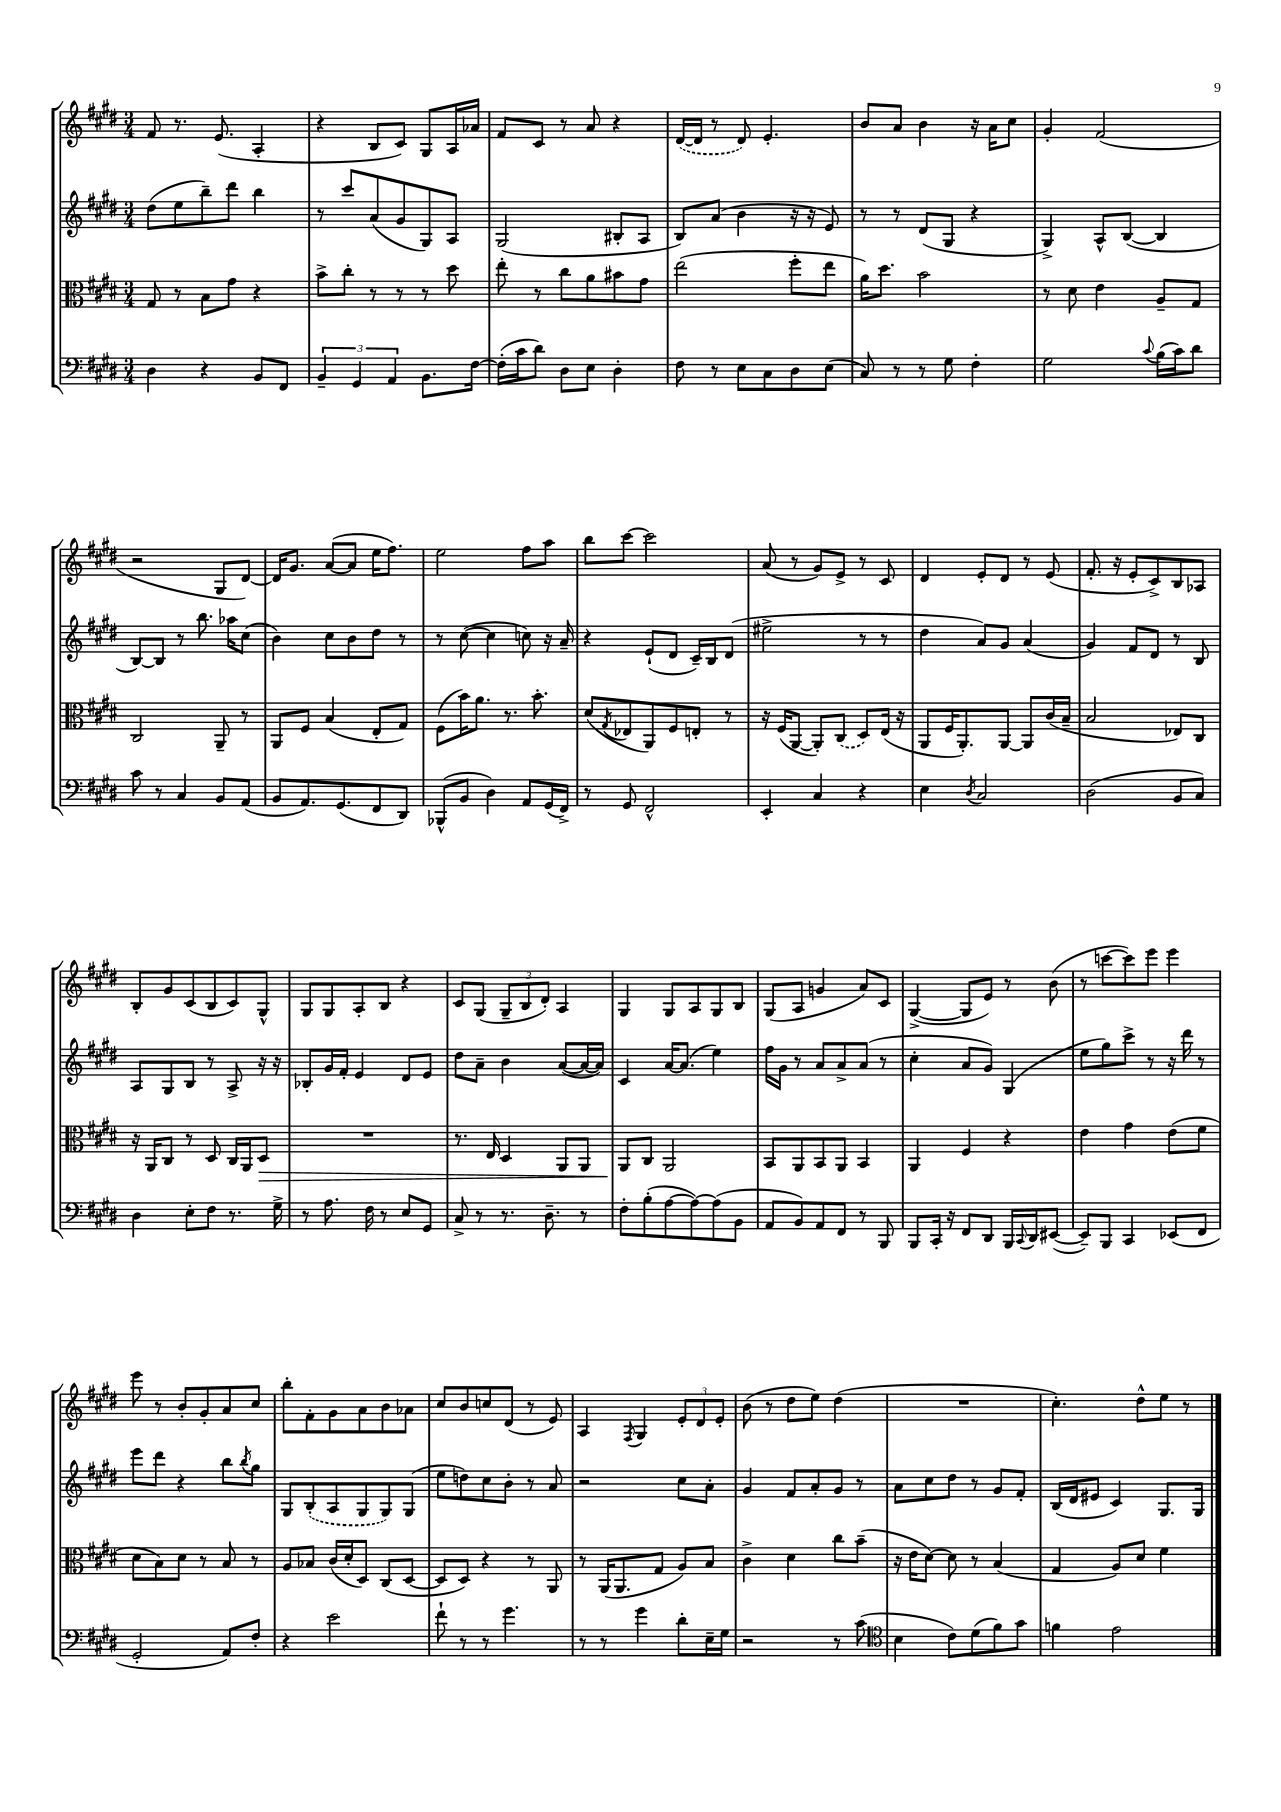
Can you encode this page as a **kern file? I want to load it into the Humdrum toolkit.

**kern	**kern	**kern	**kern
*staff4	*staff3	*staff2	*staff1
*clefF4	*clefC3	*clefG2	*clefG2
*k[f#c#g#d#]	*k[f#c#g#d#]	*k[f#c#g#d#]	*k[f#c#g#d#]
*M3/4	*M3/4	*M3/4	*M3/4
4D#	8G#	(8dd#	8f#
.	8r	8ee	8.r
4r	8B	8bb~)	.
.	.	.	(8.e
.	8g#	8ddd#	.
8BB	4r	4bb	4A'
8FF#	.	.	.
=	=	=	=
6BB~	8b^	8r	4r
.	8cc#'	8ccc#	.
6GG#	.	.	.
.	8r	(8a	8B
6AA	.	.	.
.	8r	8g#	8c#)
8.BB	8r	8G#)	8G#
.	8dd#	8A	16A
[16F#	.	.	16a-
=	=	=	=
(16F#']	8ee'	(2G#	8f#
16c#	.	.	.
8d#)	8r	.	8c#
8D#	8cc#	.	8r
8E	8a	.	8a
4D#'	8b#	8B#'	4r
.	8g#	8A	.
=	=	=	=
8F#	(2ee	8B)	([16d#
.	.	.	16d#]
8r	.	(8a	8r
8E	.	4b	8d#)
8C#	.	.	4.e'
8D#	8ff#'	16r	.
.	.	16r	.
(8E	8ee	8e)	.
=	=	=	=
8C#)	16a)	8r	8b
.	8.dd#	.	.
8r	.	8r	8a
8r	2b	(8d#	4b
8G#	.	8G#	.
4F#'	.	4r	16r
.	.	.	16a
.	.	.	8cc#
=	=	=	=
2G#	8r	4G#^)	4g#'
.	8d#	.	.
.	4e	8A^^	(2f#
.	.	([8B	.
8qqc#	.	.	.
(16B	8A~	4B]	.
16c#)	.	.	.
8d#	8G#	.	.
=	=	=	=
8c#	2C#	[8B)	2r
8r	.	8B]	.
4C#	.	8r	.
.	.	8.bb	.
8BB	8AA~	.	8G#
.	.	16aa-	.
(8AA	8r	(8cc#	[8d#)
=	=	=	=
8BB	8AA	4b)	16d#]
.	.	.	8.g#
8.AA)	8F#	.	.
.	(4B	8cc#	([8a
(8.GG#	.	.	.
.	.	8b	8a]
8FF#	8E'	8dd#	16ee
.	.	.	8.ff#)
8DD#)	8G#)	8r	.
=	=	=	=
(8BBB-^^	(8F#	8r	2ee
8BB	16b)	([8cc#	.
.	8.a	.	.
4D#)	.	4cc#]	.
.	8.r	.	.
8AA	.	8cc)	8ff#
.	8.b'	.	.
(16GG#	.	16r	8aa
16FF#^)	.	16a~	.
=	=	=	=
8r	(8d#	4r	8bb
.	8qG#	.	.
8GG#	8E-	.	[8ccc#
2FF#^^	8AA)	(8e`	2ccc#]
.	8F#	8d#	.
.	8E'	16c#~)	.
.	.	16B	.
.	8r	(8d#	.
=	=	=	=
4EE'	16r	2ee#^	(8a
.	(16F#	.	.
.	[8AA	.	8r
4C#	8AA'])	.	8g#)
.	(8C#	.	8e^
4r	8D#)	8r	8r
.	(16E	8r	8c#
.	16r	.	.
=	=	=	=
4E	8AA	4dd#	4d#
.	16F#	.	.
.	8.AA')	.	.
8qD#	.	.	.
2C#	.	8a)	8e'
.	[8AA	8g#	8d#
.	8AA]	(4a	8r
.	(16c#	.	(8e
.	16B~	.	.
=	=	=	=
(2D#	2B	4g#)	8.f#'
.	.	.	16r
.	.	8f#	8e'
.	.	8d#	8c#^)
8BB	8E-)	8r	8B
8C#)	8C#	8B	8A-
=	=	=	=
4D#	16r	8A	8B'
.	16AA	.	.
.	8C#	8G#	8g#
8E'	8r	8B	(8c#
8F#	8D#	8r	8B
8.r	16C#	8A^	8c#)
.	16AA	.	.
.	8D#	16r	8G#^^
16G#^	.	16r	.
=	=	=	=
8r	2.r	8B-'	8G#
8.A	.	16g#	8G#
.	.	16f#'	.
.	.	4e	8A'
16F#	.	.	.
8r	.	.	8B
8E	.	8d#	4r
8GG#	.	8e	.
=	=	=	=
8C#^	8.r	8dd#	8c#
8r	.	8a~	(8G#
.	16E	.	.
8.r	4D#	4b	12G#~
.	.	.	12B
.	.	.	12d#')
8.D#~	.	.	.
.	8AA	([8a	4A
8r	8AA	16a_	.
.	.	16a])	.
=	=	=	=
8F#'	8AA	4c#	4G#
(8B'	8C#	.	.
[8A	2AA	[16a	8G#
.	.	(8.a]	.
8A_)	.	.	8A
(8A]	.	4ee)	8G#
8BB	.	.	8B
=	=	=	=
8AA	8BB	16ff#	(8G#
.	.	16g#	.
8BB)	8AA	8r	8A
8AA	8BB	8a	4g
8FF#	8AA	8a^	.
8r	4BB	(8a	8a)
8BBB	.	8r	8c#
=	=	=	=
8BBB	4AA	4cc#'	([4G#^
16CC#'	.	.	.
16r	.	.	.
8FF#	4F#	8a	8G#]
8DD#	.	8g#)	8e)
16BBB	4r	(4G#	8r
8qqCC#	.	.	.
16DD#	.	.	.
([8EE#	.	.	(8b
=	=	=	=
8EE#~])	4e	8ee	8r
8BBB	.	8gg#)	[8ccc
4CC#	4g#	8ccc#^	8ccc])
.	.	8r	8eee
(8EE-	(8e	16r	4eee
.	.	16ddd#	.
8FF#	8f#	8r	.
=	=	=	=
2GG#'	8d#	8eee	8eee
.	8B)	8ddd#	8r
.	8d#	4r	8b'
.	8r	.	8g#'
8AA)	8B	8bb	8a
.	.	8qbb	.
8F#'	8r	8gg#	8cc#
=	=	=	=
4r	8A	8G#	8bb'
.	8B-	(8B'	8f#'
2e	(16c#	8A	8g#
.	16d#'	.	.
.	8D#)	8G#	8a
.	(8C#	8G#)	8b
.	[8D#	(8G#	8a-
=	=	=	=
8f#`	8D#]	8ee	8cc#
8r	8D#)	8dd)	8b
8r	4r	8cc#	8cc
4.g#	.	8b'	(8d#
.	8r	8r	8r
.	8AA	8a	8e)
=	=	=	=
8r	8r	2r	4A
8r	(16AA	.	.
.	8.AA	.	.
.	.	.	8qF#
4g#	.	.	4G#
.	8G#	.	.
8d#'	8A)	8cc#	12e'
.	.	.	12d#
16E~	8B	8a'	.
.	.	.	12e'
16G#	.	.	.
=	=	=	=
2r	4c#^	4g#	(8b
.	.	.	8r
.	4d#	8f#	8dd#
.	.	8a'	8ee)
8r	8cc#	8g#	(4dd#
(8c#	(8b~	8r	.
=	=	=	=
*clefC4	*	*	*
4B	16r	8a	2.r
.	16e	.	.
.	[8d#)	8cc#	.
8c#)	8d#]	8dd#	.
(8d#	8r	8r	.
8f#)	(4B	8g#	.
8g#	.	8f#'	.
=	=	=	=
4f	4G#	(16B	4.cc#')
.	.	16d#	.
.	.	8e#	.
2e	8A)	4c#)	.
.	8d#	.	8dd#^^
.	4f#	8.G#	8ee
.	.	.	8r
.	.	16G#	.
==	==	==	==
*-	*-	*-	*-
